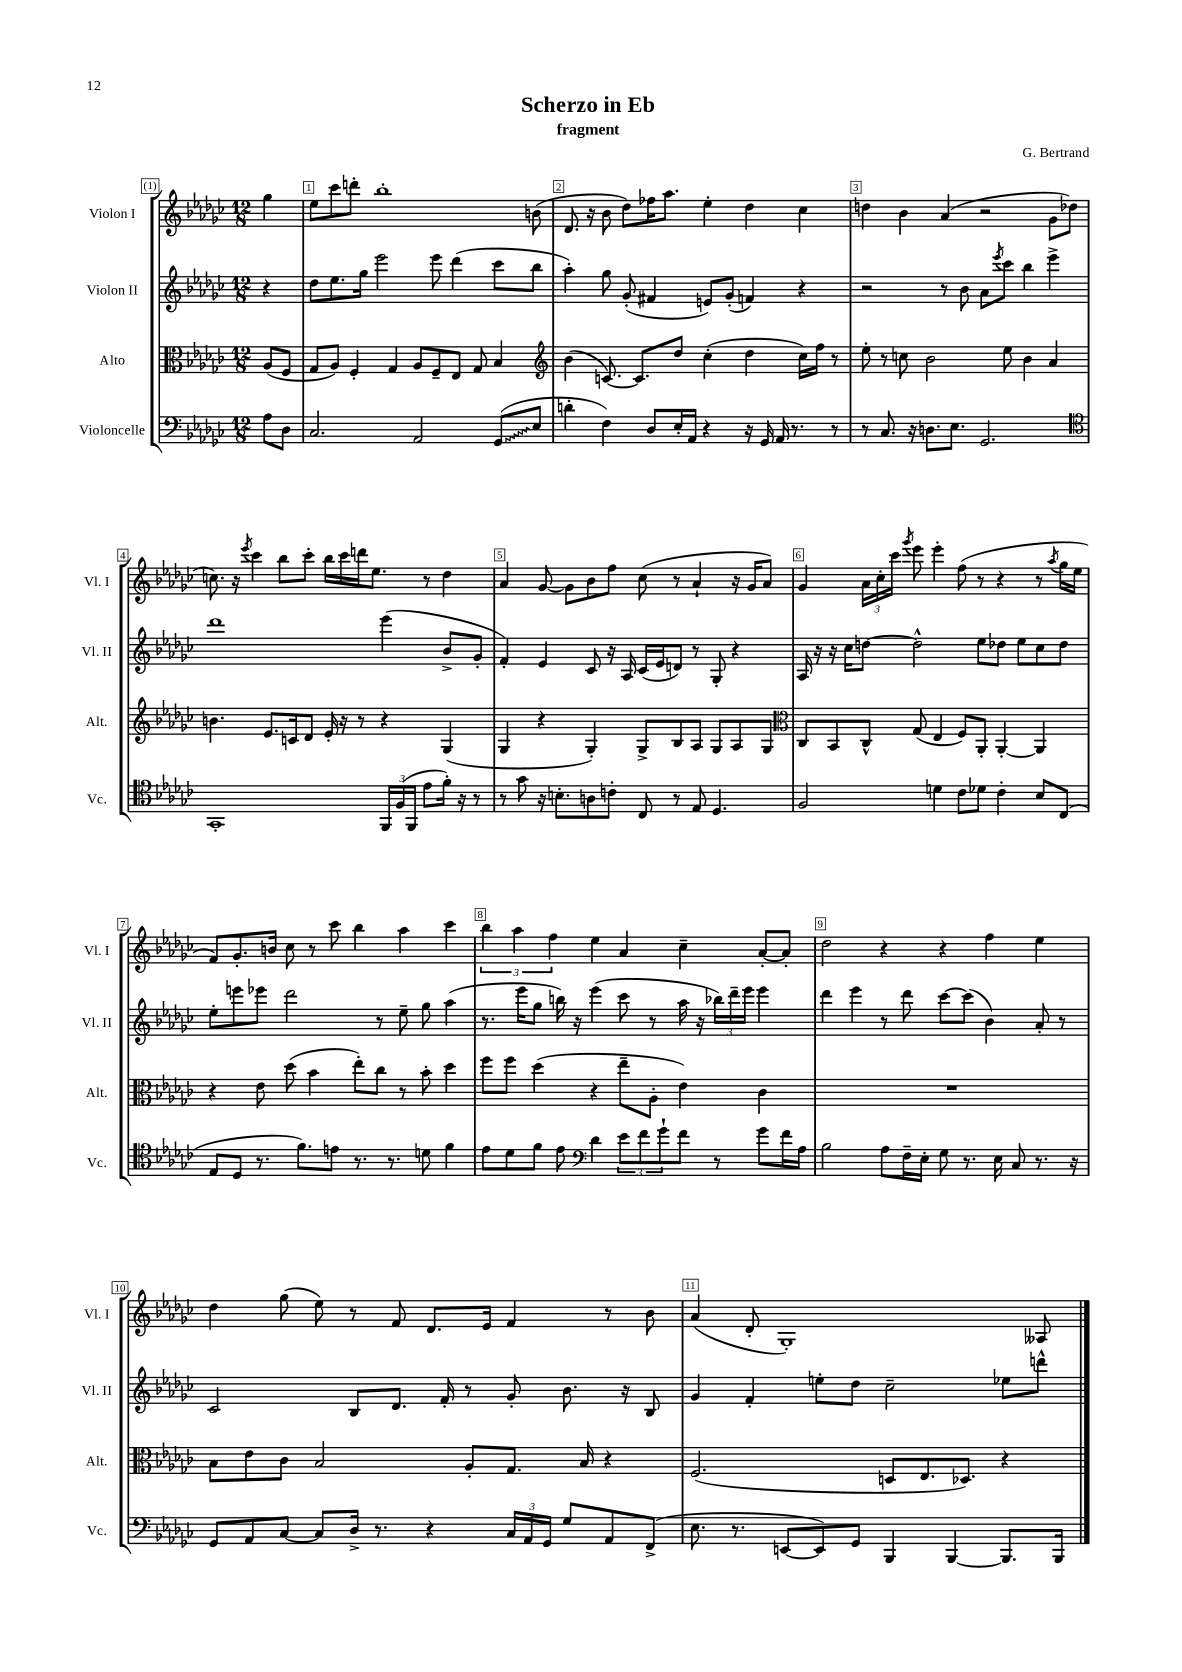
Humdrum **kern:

**kern	**kern	**kern	**kern
*staff4	*staff3	*staff2	*staff1
*clefF4	*clefC3	*clefG2	*clefG2
*k[b-e-a-d-g-c-]	*k[b-e-a-d-g-c-]	*k[b-e-a-d-g-c-]	*k[b-e-a-d-g-c-]
*M12/8	*M12/8	*M12/8	*M12/8
8A-	(8A-	4r	4gg-
8D-	8F	.	.
=	=	=	=
2.C-	8G-	8dd-	8ee-
.	8A-)	8.ee-	8ccc-
.	4F'	.	8ddd'
.	.	16gg-	.
.	.	2eee-	1bb-'
.	4G-	.	.
2AA-	8A-	.	.
.	8F~	8eee-	.
.	8E-	(4ddd-	.
.	8G-	.	.
(8GG-	4B-	8ccc-	.
8E-	.	8bb-	(8b
=	=	=	=
*	*clefG2	*	*
4d'	(4b-	4aa-')	8.d-
.	.	.	16r
4F)	[8.c)	8gg-	8b-
.	.	(8g-'	8dd-)
.	8.c]	.	.
8D-	.	4f#	16ff-
.	.	.	8.aa-
16E-'	8dd-	.	.
16AA-	.	.	.
4r	(4cc-'	8e)	4ee-'
.	.	(8g-'	.
16r	4dd-	4f)	4dd-
16GG-	.	.	.
16AA-	.	.	.
8.r	.	.	.
.	16cc-)	4r	4cc-
.	16ff	.	.
8r	8r	.	.
=	=	=	=
8r	8ee-'	2r	4dd
8.C-	8r	.	.
.	8cc	.	4b-
16r	.	.	.
8.D	2b-	.	.
.	.	8r	(4a-
8.E-	.	.	.
.	.	8b-	.
2.GG-	.	8a-	2r
.	.	8qeee-	.
.	8ee-	8ccc-	.
.	4b-	4bb-	.
.	4a-	4eee-^	8g-
.	.	.	8dd-
=	=	=	=
*clefC4	*	*	*
1GG-'	4.b	1ddd-	8.cc)
.	.	.	16r
.	.	.	8qeee-
.	.	.	4ccc-
.	8.e-	.	.
.	.	.	8bb-
.	16c	.	.
.	8d-	.	8ccc-'
.	16e-'	.	16bb-
.	16r	.	16ccc-
.	8r	.	16ddd
.	.	.	8.ee-
24FF	4r	(4eee-	.
(24F	.	.	.
24FF	.	.	.
8e-	.	.	8r
16f')	(4G-	8b-^	4dd-
16r	.	.	.
8r	.	8g-'	.
=	=	=	=
8r	4G-	4f')	4a-
8g-	.	.	.
16r	4r	4e-	[8g-
8.B'	.	.	.
.	.	.	8g-]
8A	4G-')	8c-	8b-
8c'	.	16r	8ff
.	.	16A-	.
8C-	8G-^	(16c-	(8cc-
.	.	16e-	.
8r	8B-	8d)	8r
8E-	8A-	8r	4a-`
4.D-	8G-	8G-'	.
.	8A-	4r	16r
.	.	.	16g-
.	8G-	.	8a-)
=	=	=	=
*	*clefC3	*	*
2F	8C-	16A-	4g-
.	.	16r	.
.	8BB-	16r	.
.	.	16cc-	.
.	8C-^^	[8dd	24a-
.	.	.	24cc-'
.	.	.	24ccc-
.	.	.	8qggg-
.	(8G-	2dd^^]	8eee-
4d	4E-	.	4eee-'
8c-	8F)	.	(8ff
8d-	8AA-'	8ee-	8r
4c-'	[4AA-'	8dd-	4r
.	.	8ee-	.
8B-	4AA-]	8cc-	8r
.	.	.	8qaa-
(8C-	.	8dd-	16gg-
.	.	.	16ee-
=	=	=	=
8E-	4r	8ee-'	8f)
8D-	.	8eee	8.g-'
8.r	8e-	8eee-	.
.	.	.	16b
.	(8dd-	2ddd-	8cc-
8.f)	.	.	.
.	4b-	.	8r
8e	.	.	8ccc-
8.r	8ee-')	.	4bb-
.	8cc-	8r	.
8.r	.	.	.
.	8r	8ee-~	4aa-
8d	8b-'	8gg-	.
4f	4dd-	(4aa-	4ccc-
=	=	=	=
8e-	8ff	8.r	6bb-
8d-	8ff	.	.
.	.	.	6aa-
.	.	16eee-	.
8f	(4dd-	8gg-	.
.	.	.	6ff
8e-	.	16bb)	.
.	.	16r	.
*clefF4	*	*	*
4d-	4r	(4eee-	4ee-
12e-	8ee-~	8ccc-	4a-
12f	.	.	.
.	8A-'	8r	.
12g-`	.	.	.
8f	4e-)	16aa-	4cc-~
.	.	16r	.
8r	.	24bb-)	.
.	.	24ddd-~	.
.	.	24eee-	.
8g-	4c-	4eee-	[8a-'
16f	.	.	8a-']
16A-	.	.	.
=	=	=	=
2B-	1.r	4ddd-	2dd-
.	.	4eee-	.
8A-	.	8r	4r
16F~	.	8ddd-	.
16E-'	.	.	.
8G-	.	[8ccc-	4r
8.r	.	(8ccc-]	.
.	.	4b-)	4ff
16E-	.	.	.
8C-	.	.	.
8.r	.	8a-'	4ee-
.	.	8r	.
16r	.	.	.
=	=	=	=
8GG-	8B-	2c-	4dd-
8AA-	8e-	.	.
[8C-	8c-	.	(8gg-
8C-]	2B-	.	8ee-)
16D-^	.	8B-	8r
8.r	.	.	.
.	.	8.d-	8f
4r	.	.	8.d-
.	.	16f'	.
.	8A-'	8r	.
.	.	.	16e-
24C-	8.G-	8g-'	4f
24AA-	.	.	.
24GG-	.	.	.
8G-	.	8.b-	.
.	16B-	.	.
8AA-	4r	.	8r
.	.	16r	.
(8FF^	.	8B-	8b-
=	=	=	=
8.E-	(2.F	4g-	(4a-
8.r	.	.	.
.	.	4f'	8d-'
[8EE	.	.	1G-')
8EE])	.	8ee'	.
8GG-	.	8dd-	.
4BBB-	8D	2cc-~	.
.	8.E-	.	.
[4BBB-	.	.	.
.	8.D-)	.	.
8.BBB-]	4r	8ee-	.
.	.	8ddd^^	8A--
16BBB-	.	.	.
==	==	==	==
*-	*-	*-	*-
